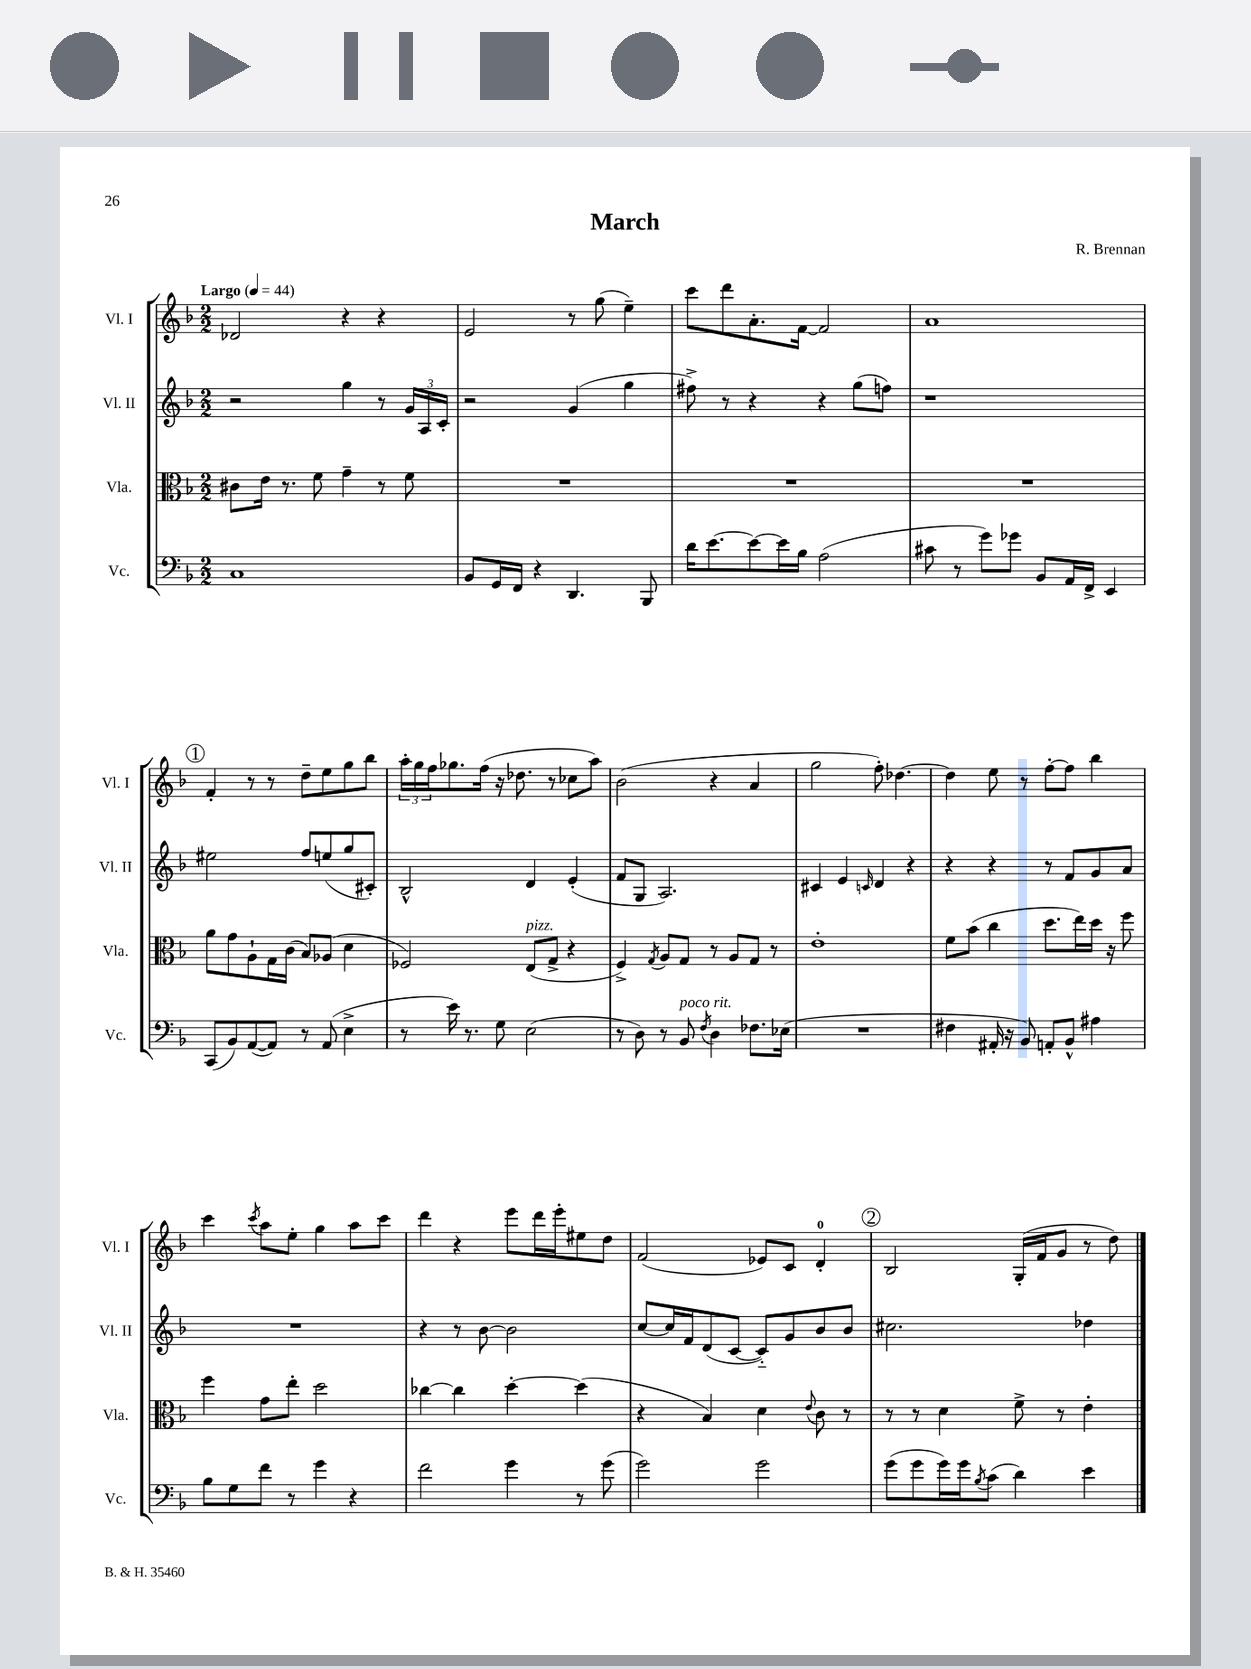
\header { title = "March" composer = "R. Brennan" }
<<
\new StaffGroup <<
\new Staff = "s0" \with { instrumentName = "Vl. I" shortInstrumentName = "Vl. I" } {
    \clef treble \key f \major \numericTimeSignature \time 2/2 \tempo "Largo" 4 = 44
    des'2 r4 r4 |
    e'2 r8 g''8( e''4--) |
    c'''8 d'''8 a'8.-. f'16~ f'2 |
    a'1 |
    \mark \markup { \circle "1" } f'4-. r8 r8 d''8-- e''8 g''8 bes''8 |
    \tuplet 3/2 { a''16-. g''16 f''16 } ges''8. f''16( r16 des''8. r8 ces''8 a''8) |
    bes'2( r4 a'4 |
    g''2 f''8-.) des''4.~ |
    des''4 e''8 r8 f''8~-. f''8 bes''4 |
    c'''4 \acciaccatura { c'''8 } a''8 e''8-. g''4 a''8 c'''8 |
    d'''4 r4 e'''8 d'''16 e'''16-. eis''8 d''8 |
    f'2( ees'8) c'8 d'4-0-. |
    \mark \markup { \circle "2" } bes2 g16-.( f'16 g'8 r8 d''8) \bar "|." |
}
\new Staff = "s1" \with { instrumentName = "Vl. II" shortInstrumentName = "Vl. II" } {
    \clef treble \key f \major \numericTimeSignature \time 2/2
    r2 g''4 r8 \tuplet 3/2 { g'16 a16 c'16-. } |
    r2 g'4( g''4 |
    fis''8->) r8 r4 r4 g''8( f''8) |
    r1 |
    \mark \markup { \circle "1" } eis''2 f''8 e''8( g''8 cis'8-.) |
    bes2-^ d'4 e'4-.( |
    f'8 g8 a2.) |
    cis'4 e'4 \grace { c'16 } d'4 r4 |
    r4 r4 r8 f'8 g'8 a'8 |
    R1 |
    r4 r8 bes'8~ bes'2 |
    c''8~ c''16 f'16 d'8( c'8~ c'8-_) g'8 bes'8 bes'8 |
    \mark \markup { \circle "2" } cis''2. des''4 \bar "|." |
}
\new Staff = "s2" \with { instrumentName = "Vla." shortInstrumentName = "Vla." } {
    \clef alto \key f \major \numericTimeSignature \time 2/2
    cis'8 e'16 r8. f'8 g'4-- r8 f'8 |
    R1 |
    R1 |
    R1 |
    \mark \markup { \circle "1" } a'8 g'8 a8-! g16 c'16( bes8) aes8( d'4 |
    fes2) e8^\markup { \italic "pizz." }( g8-> r4 |
    f4->) \acciaccatura { g8 } a8 g8 r8 a8 g8 r8 |
    e'1-. |
    f'8 bes'8( c''4 d''8. e''16) d''16 r16 f''8 |
    f''4 g'8 e''8-. d''2 |
    ces''4~ ces''4 d''4~-. d''4( |
    r4 bes4) d'4 \appoggiatura { e'8 } c'8 r8 |
    \mark \markup { \circle "2" } r8 r8 d'4 f'8-> r8 e'4-. \bar "|." |
}
\new Staff = "s3" \with { instrumentName = "Vc." shortInstrumentName = "Vc." } {
    \clef bass \key f \major \numericTimeSignature \time 2/2
    c1 |
    bes,8 g,16 f,16 r4 d,4. bes,,8 |
    d'16 e'8.~ e'8~ e'16 bes16 a2( |
    cis'8 r8 g'8) ges'8 bes,8 a,16 f,16-> e,4 |
    \mark \markup { \circle "1" } c,8( bes,8) a,8~( a,8) r8 a,8( e4-> |
    r8 e'16) r8. g8 e2( |
    r8 d8) r8 bes,8^\markup { \italic "poco rit." } \acciaccatura { f8 } d4 fes8. ees16( |
    R1 |
    fis4 ais,16-. r16 bes,8) a,8-. bes,8-^ ais4 |
    bes8 g8 f'8 r8 g'4 r4 |
    f'2 g'4 r8 g'8( |
    g'2) g'2 |
    \mark \markup { \circle "2" } g'8( g'8 g'16) g'16 \acciaccatura { bes8 } c'8( d'4) e'4 \bar "|." |
}
>>
>>
\layout { \context { \Score \remove "Bar_number_engraver" } }
